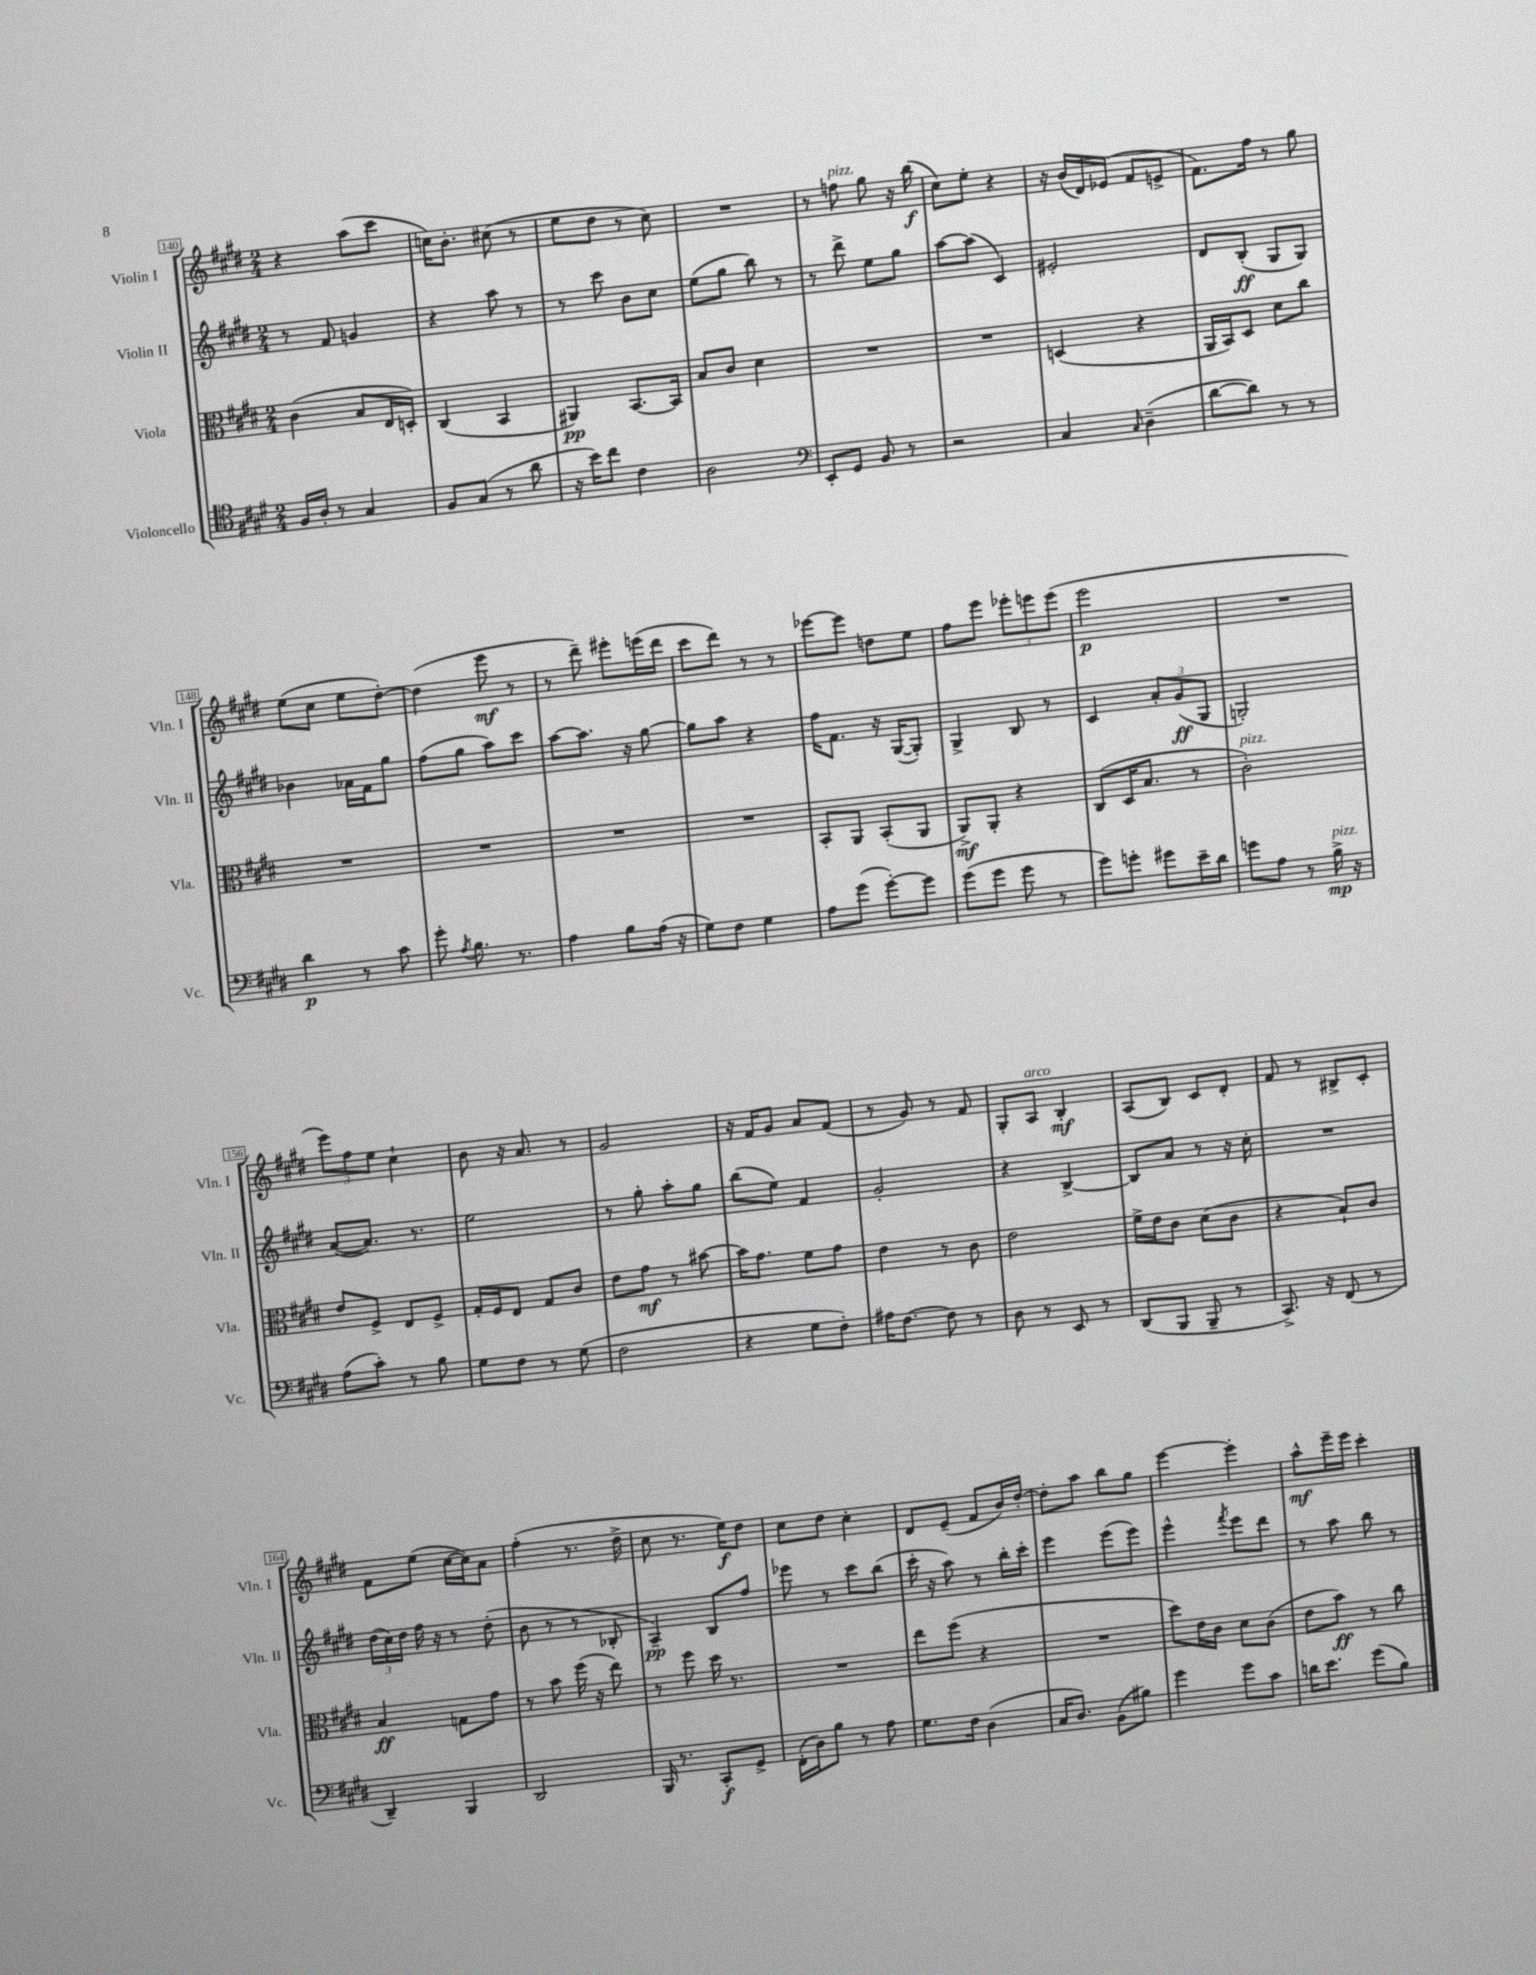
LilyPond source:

<<
\new StaffGroup <<
\new Staff = "s0" \with { instrumentName = "Violin I" shortInstrumentName = "Vln. I" } {
    \clef treble \key e \major \numericTimeSignature \time 2/4
    \autoBeamOff r4 a''8[( cis'''8] |
    c''16[) b'8.]-. cis''8( r8 |
    e''8[ dis''8] r8 cis''8) |
    R2 |
    r8 f''8^\markup { \italic "pizz." } gis''8 r16 b''16\f( |
    cis''8[) e''8]-. r4 |
    r16 b'16[( dis'16) ees'16]( fis'8[ e'8]-> |
    fis'8.[) fis''16] r8 gis''8 |
    e''8[( cis''8] e''8[ dis''8]~-.) |
    dis''4( e'''8\mf r8 |
    r8 dis'''8--) eis'''8[-. e'''16( dis'''16] |
    cis'''8[ dis'''8]) r8 r8 |
    ees'''8[~ ees'''8] d''8[ e''8] |
    fis''8[ e'''8] \tuplet 3/2 { ees'''8[-. e'''8 e'''8]( } |
    e'''2\p |
    R2 |
    \tuplet 3/2 { e'''8[) fis''8 e''8] } cis''4-! |
    b'8 r16 a'8. r8 |
    gis'2 |
    r16 fis'16[ gis'8] a'8[ fis'8]( |
    r8 gis'8) r8 fis'8 |
    gis8[-. a8]^\markup { \italic "arco" } b4-.\mf |
    a8[( b8]) cis'8[ dis'8]-. |
    fis'8 r8 bis8[-> cis'8]-. |
    fis'8[ e''8]( cis''16[~ cis''16) a'8] |
    fis''4-.( r8. dis''16-> |
    cis''8 r8. e''16[\f) dis''8] |
    cis''8[ dis''8] cis''4-. |
    dis'8[ e'8]--( fis'8[ b'16) dis''16]~-. |
    dis''8[-. a''8] b''8[ gis''8] |
    e'''4~ e'''4-. |
    a''8[-^\mf e'''16-- e'''16] cis'''4-. \bar "|." |
}
\new Staff = "s1" \with { instrumentName = "Violin II" shortInstrumentName = "Vln. II" } {
    \clef treble \key e \major \numericTimeSignature \time 2/4
    \autoBeamOff r8 fis'8 g'4 |
    r4 a''8 r8 |
    r8 cis'''8 b'8[ cis''8] |
    e''8[( gis''8] b''8) r8 |
    r8 dis'''8-> e''8[ gis''8] |
    a''8[~ a''8]( cis'4) |
    eis'2-. |
    dis'8[ b8]-.\ff( gis8[ gis8]) |
    bes'4 aes'16[ fis'16 gis''8] |
    fis''8[( gis''8] a''8[) cis'''8] |
    a''8[~ a''8.] r16 gis''8~ |
    gis''8[ a''8] r4 |
    fis''16[ fis'8.] r16 gis16[~( gis8]-.) |
    gis4-> b8 r8 |
    cis'4 \tuplet 3/2 { a'8[-. gis'8\ff( gis8] } |
    g2-.) |
    a'8[~( a'8.]) r8. |
    e''2 |
    r8 gis''8-. a''8[-. gis''8] |
    b''8[( e''8]) fis'4 |
    gis'2-. |
    r4 b4~-> |
    b8[ a'8] r8 r16 cis''16-. |
    R2 |
    \tuplet 3/2 { dis''16[( cis''16) dis''16] } fis''16 r16 r8 dis''8-.( |
    b'8 r8 r8 bes8-. |
    a4--\pp) b8[ fis''8] |
    ees'''8 r8 cis'''8[ b''8]( |
    cis'''16-. r16 a''8) r8 b''16[-. cis'''16]-. |
    e'''4 e'''8[( e'''8]) |
    e'''4-^ \acciaccatura { fis'''8 } e'''8[ dis'''8] |
    r8 a''8 b''8 r8 \bar "|." |
}
\new Staff = "s2" \with { instrumentName = "Viola" shortInstrumentName = "Vla." } {
    \clef alto \key e \major \numericTimeSignature \time 2/4
    \autoBeamOff cis'4( b8[ e16 d16]-.) |
    cis4( b,4 |
    ais,4\pp) b,8.[~ b,16] |
    b8[ cis'8] dis'4 |
    R2 |
    R2 |
    d4( r4 |
    a,16[ b,16) dis8] dis'8[ cis''8] |
    R2 |
    R2 |
    R2 |
    R2 |
    b,8[-. a,8] b,8[-.( a,8] |
    a,8[->\mf) a,8]-. r4 |
    cis8[( dis16 b8.] r8 |
    cis'2-.^\markup { \italic "pizz." }) |
    e'8[ fis8]-> e8[ fis8]-> |
    gis16[-. fis16 e8] gis8[ cis'8] |
    e'8[ gis'8]\mf r8 bis'8~ |
    bis'16[ gis'8.] fis'8[ gis'8] |
    e'4 r8 cis'8 |
    e'2 |
    fis'16[-> e'16 cis'8] dis'8[( cis'8] |
    r4 b8[-!) cis'8] |
    b4\ff g8[ gis'8] |
    r8 b'8 fis''16( r16 e''8) |
    r8 fis''8 dis''16 r8. |
    R2 |
    e''8[ fis''8]( r4 |
    R2 |
    dis''8[) e'16 cis'16] dis'8[ cis'8]( |
    e'8[ b'8]\ff) r8 cis''8 \bar "|." |
}
\new Staff = "s3" \with { instrumentName = "Violoncello" shortInstrumentName = "Vc." } {
    \clef tenor \key e \major \numericTimeSignature \time 2/4
    \autoBeamOff fis16[ a16]-. r8 gis4 |
    fis8[ gis8]( r8 a'8 |
    r16 b'16[) cis''8] cis'4 |
    a2 |
    \clef bass e,8[-. gis,8] b,8 r8 |
    r2 |
    cis4 \grace { cis16 } dis4--( |
    dis'8[~ dis'8]) r8 r8 |
    dis'4\p r8 cis'8 |
    gis'8-. \acciaccatura { a8 } b8. r8. |
    a4 b8[ a16]( r16 |
    gis8[) fis8] gis4 |
    a8[ gis'8]( gis'8[~-.) gis'8] |
    gis'8[( gis'8] gis'8 r8 |
    gis'8[) g'8]-. gis'8[ e'16-- dis'16] |
    g'8[ a8] r8 b16->\mp^\markup { \italic "pizz." } r16 |
    a8[( cis'8]-.) r8 b8 |
    gis8[ fis8] r8 gis8( |
    fis2 |
    r4 gis8[ fis8]-.) |
    ais16[ fis8.]~ fis8 r8 |
    dis8 r8 e,8 r8 |
    dis,8[( b,,8] b,,8-- r8 |
    cis,8.->) r16 fis,8( r8 |
    dis,4--) b,,4 |
    dis,2 |
    b,,16 r8. cis,8[-.\f gis,8]-> |
    fis,16[-.( dis16) b8] r8 a8 |
    gis8.[ fis16] dis4( |
    cis16[ dis8.]) b,8[( bis8]) |
    gis'4 gis'8[ cis'8] |
    d'16[ e'8.] gis'8[( b8]) \bar "|." |
}
>>
>>
\layout { \context { \Score currentBarNumber = #140 \override BarNumber.stencil = #(make-stencil-boxer 0.1 0.3 ly:text-interface::print) } }
